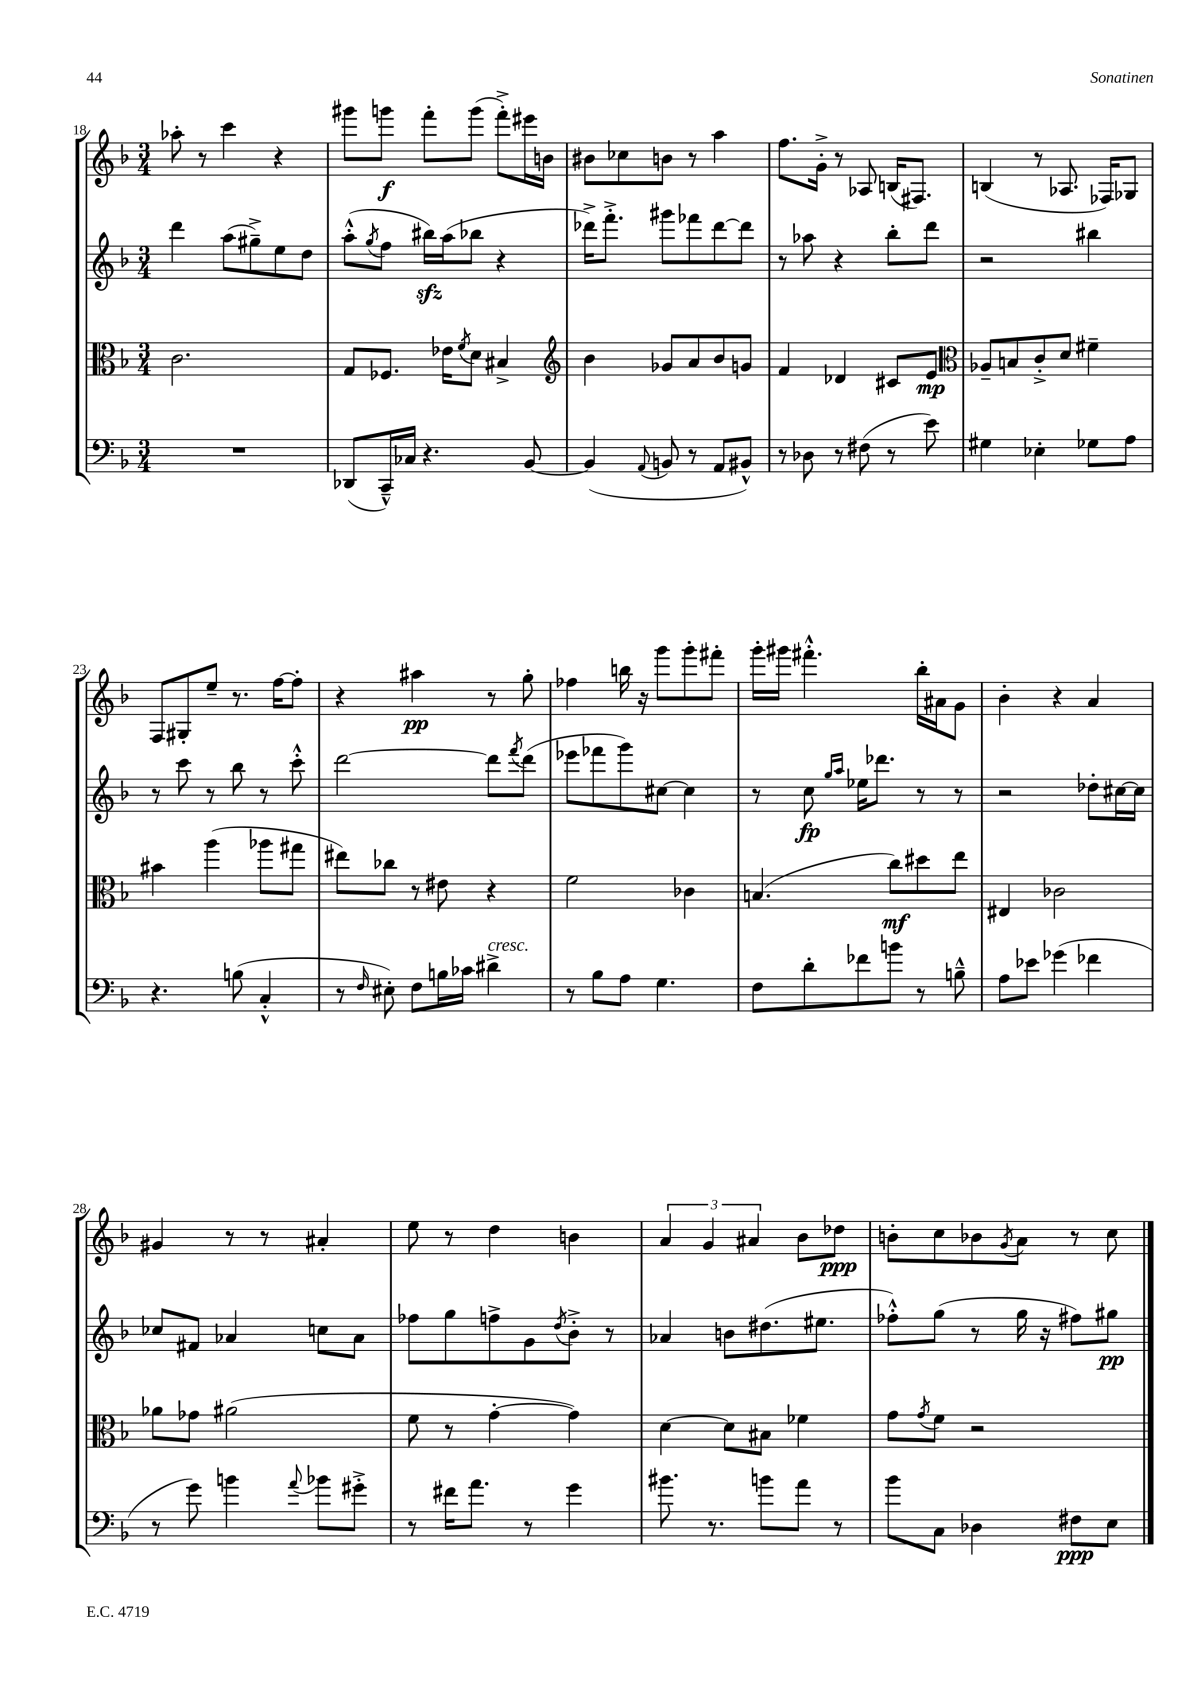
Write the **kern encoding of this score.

**kern	**kern	**kern	**kern
*staff4	*staff3	*staff2	*staff1
*clefF4	*clefC3	*clefG2	*clefG2
*k[b-]	*k[b-]	*k[b-]	*k[b-]
*M3/4	*M3/4	*M3/4	*M3/4
2.r	2.c	4ddd	8aa-'
.	.	.	8r
.	.	(8aa	4ccc
.	.	8gg#~^)	.
.	.	8ee	4r
.	.	8dd	.
=	=	=	=
(8DD-	8G	(8aa'^^	8ggg#
.	.	8qgg	.
16CC~^^)	8.F-	8ff	8ggg
16C-	.	.	.
4.r	.	16bb#)	8fff'
.	16e-	(16aa	.
.	8qf	.	.
.	8d	8bb-	(8ggg
.	4B#^	4r	8fff'^)
[8BB-	.	.	16eee#
.	.	.	16b
=	=	=	=
*	*clefG2	*	*
(4BB-]	4b-	16ddd-^)	8b#
.	.	8.fff'^	.
.	.	.	8cc-
8qqAA	.	.	.
8BB	8g-	8ggg#	8b
8r	8a	8fff-	8r
8AA	8b-	[8ddd-	4aa
8BB#^^)	8g	8ddd-]	.
=	=	=	=
8r	4f	8r	8.ff
8D-	.	8aa-	.
.	.	.	16g'^
8r	4d-	4r	8r
(8F#	.	.	8A-
8r	8c#	8bb-'	(16B
.	.	.	8.F#)
8e)	8e	8ddd	.
=	=	=	=
*	*clefC3	*	*
4G#	8A-~	2r	(4B
.	8B	.	.
4E-'	8c'^	.	8r
.	8d	.	8.A-
8G-	4f#~	4bb#	.
.	.	.	16F-)
8A	.	.	8G-
=	=	=	=
4.r	4b#	8r	8F
.	.	8ccc	8G#'
.	(4aa	8r	8ee~
(8B	.	8bb-	8.r
4C'^^	8aa-	8r	.
.	.	.	[16ff
.	8gg#	8ccc'^^	8ff']
=	=	=	=
8r	8ee#)	[2ddd	4r
16qqF	.	.	.
8E#')	8cc-	.	.
8F	8r	.	4aa#
16B	8e#	.	.
16c-	.	.	.
4d#^	4r	8ddd]	8r
.	.	8qfff	.
.	.	(8ddd	8gg'
=	=	=	=
8r	2f	8eee-	4ff-
8B-	.	8fff-	.
8A	.	8ggg)	16bb
.	.	.	16r
4.G	.	[8cc#	8ggg
.	4c-	4cc#]	8ggg'
.	.	.	8fff#'
=	=	=	=
8F	(4.B	8r	16ggg'
.	.	.	16ggg#
8d'	.	8cc	4.fff#'^^
.	.	16qqgg	.
.	.	16qqaa	.
8f-	.	16ee-	.
.	.	8.ddd-	.
8b	8cc)	.	.
8r	8dd#	8r	16bb-'
.	.	.	16a#
8B~^^	8ee	8r	8g
=	=	=	=
8A	4E#	2r	4b-'
8e-	.	.	.
(4g-	2c-	.	4r
4f-	.	8dd-'	4a
.	.	[16cc#	.
.	.	16cc#]	.
=	=	=	=
8r	8a-	8cc-	4g#
8g)	8g-	8f#	.
4b	(2a#	4a-	8r
.	.	.	8r
8qqa	.	.	.
8b-	.	8cc	4a#'
8g#'^	.	8a-	.
=	=	=	=
8r	8f	8ff-	8ee
16f#	8r	8gg	8r
8.a	.	.	.
.	[4g'	8ff^	4dd
8r	.	8g	.
.	.	8qdd	.
4g	4g])	8b-'^	4b
.	.	8r	.
=	=	=	=
8.b#	[4d	4a-	6a
.	.	.	6g
8.r	.	.	.
.	8d]	8b	.
.	.	.	6a#
8b	8B#	(8.dd#	.
8a	4f-	.	8b-
.	.	8.ee#	.
8r	.	.	8dd-
=	=	=	=
8b-	8g	8ff-'^^)	8b'
.	8qg	.	.
8C	8f	(8gg	8cc
4D-	2r	8r	8b-
.	.	.	8qg
.	.	16gg	8a
.	.	16r	.
8F#	.	8ff#)	8r
8E	.	8gg#	8cc
==	==	==	==
*-	*-	*-	*-
